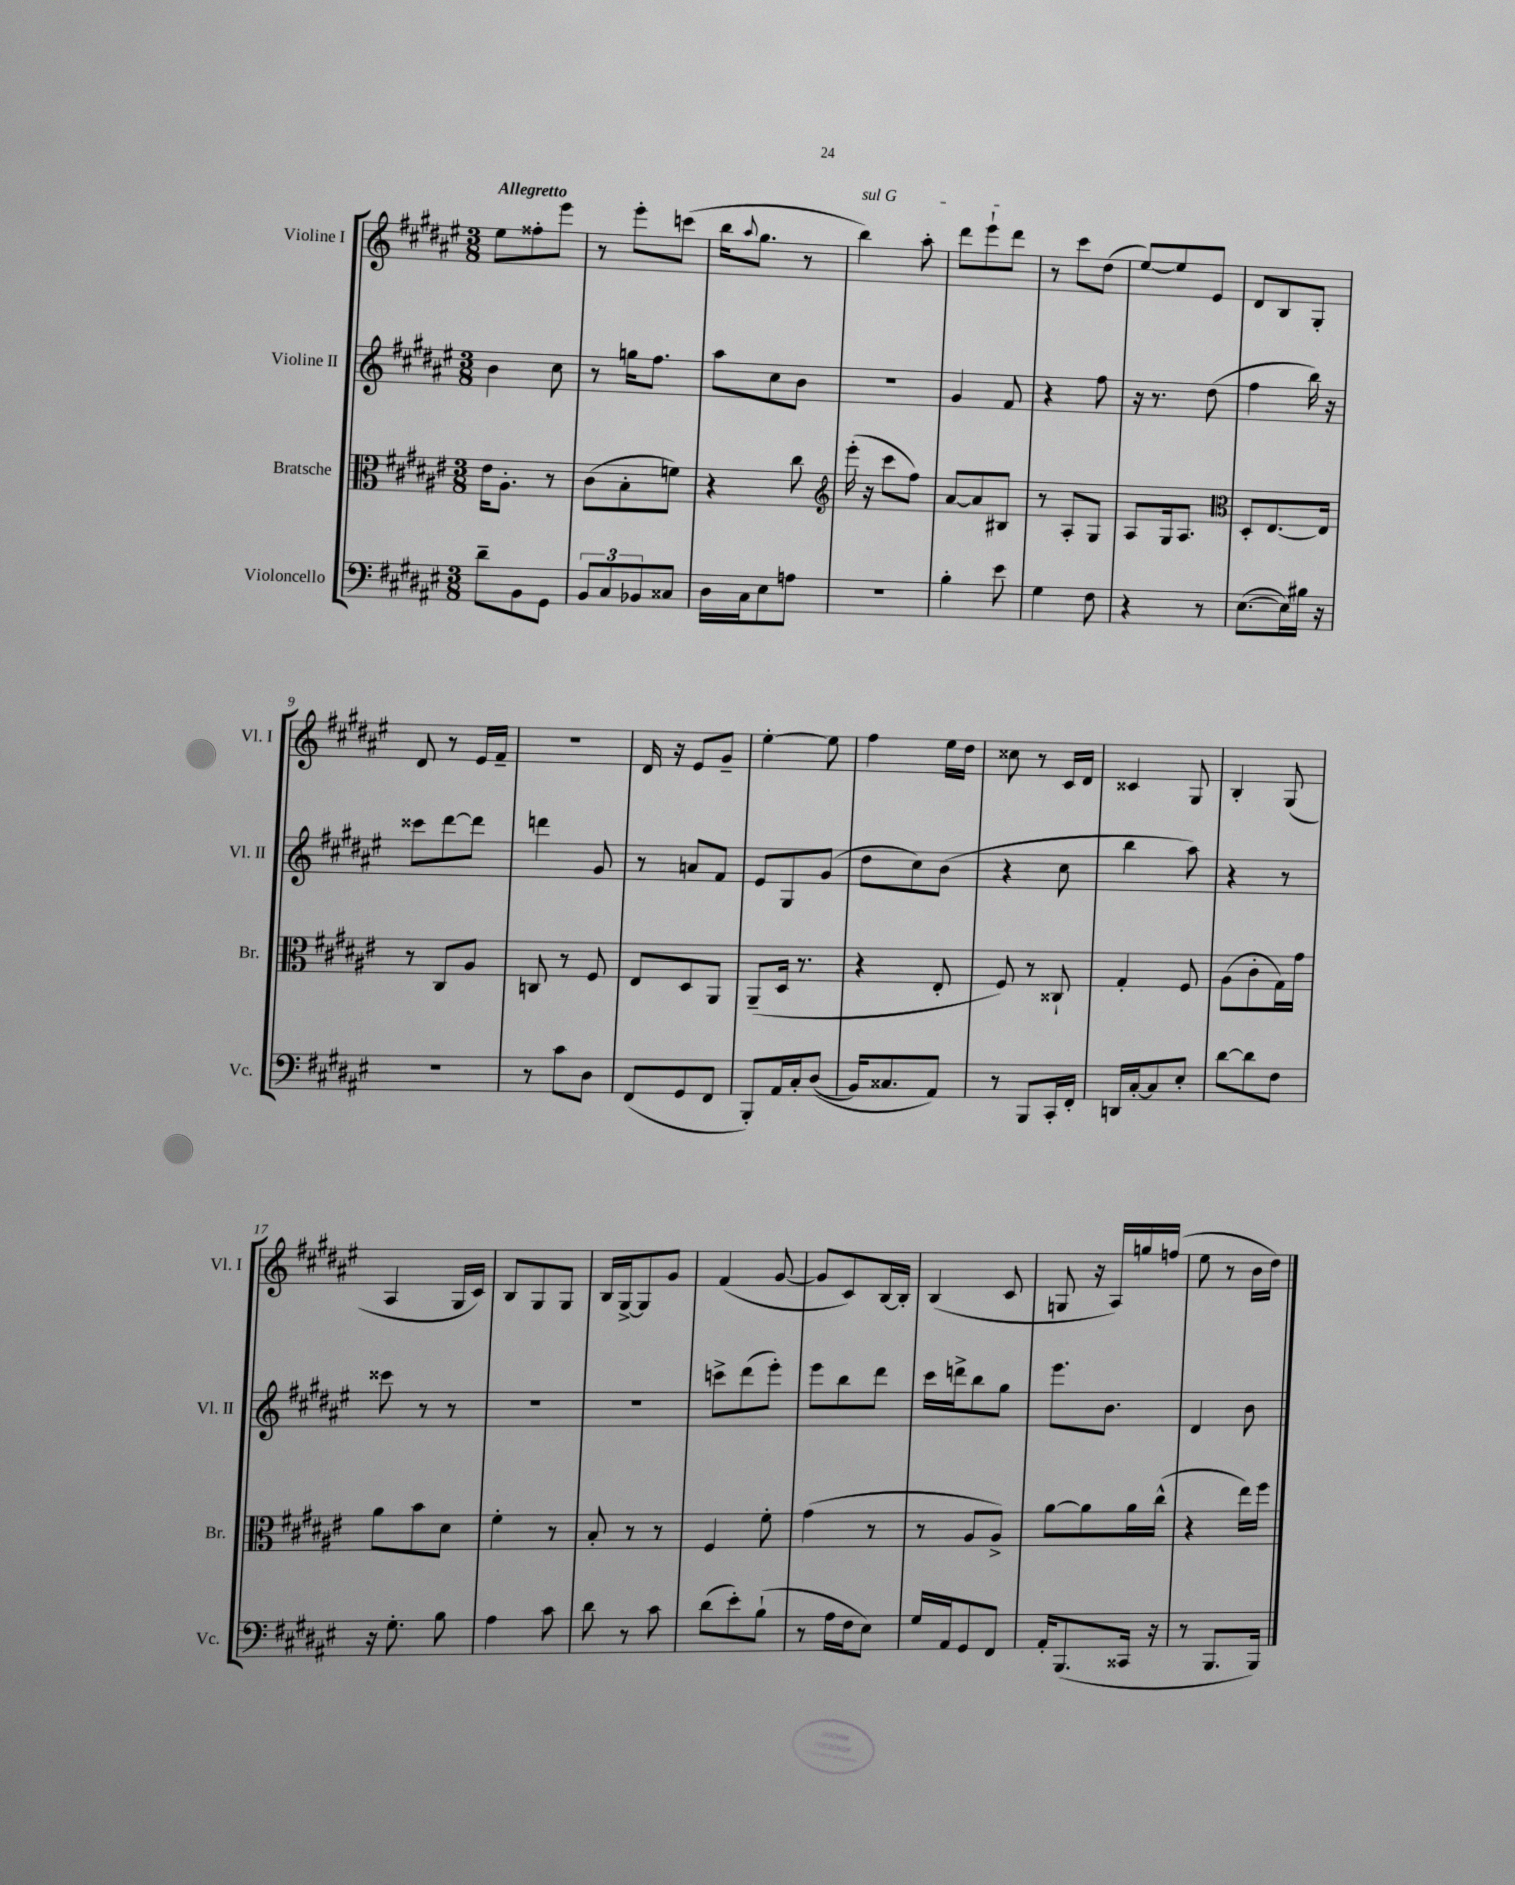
<<
\new StaffGroup <<
\new Staff = "s0" \with { instrumentName = "Violine I" shortInstrumentName = "Vl. I" } {
    \clef treble \key fis \major \numericTimeSignature \time 3/8 \tempo "Allegretto"
    eis''8 fisis''8-. eis'''8 |
    r8 eis'''8-. c'''8( |
    b''16 \appoggiatura { ais''8 } gis''8. r8 |
    \once \override TextSpanner.bound-details.left.text = \markup { \italic "sul G" } b''4\startTextSpan) ais''8-. |
    dis'''8 eis'''8-! dis'''8\stopTextSpan |
    r8 cis'''8 dis''8( |
    eis''8~) eis''8 eis'8 |
    dis'8 b8 gis8-. |
    dis'8 r8 eis'16 fis'16-- |
    R4. |
    dis'16 r16 eis'8 gis'8-- |
    eis''4~-. eis''8 |
    fis''4 eis''16 dis''16 |
    cisis''8 r8 cis'16 dis'16 |
    cisis'4 gis8 |
    b4-. gis8( |
    ais4 gis16 cis'16) |
    b8 gis8 gis8 |
    b16 gis16~-> gis8 gis'8 |
    fis'4( gis'8~ |
    gis'8 cis'8) b16~ b16-. |
    b4( cis'8 |
    g8 r16 ais16) g''16 f''16( |
    eis''8 r8 b'16 dis''16) \bar "|." |
}
\new Staff = "s1" \with { instrumentName = "Violine II" shortInstrumentName = "Vl. II" } {
    \clef treble \key fis \major \numericTimeSignature \time 3/8
    b'4 cis''8 |
    r8 g''16 fis''8. |
    ais''8 cis''8 b'8 |
    R4. |
    gis'4 fis'8 |
    r4 fis''8 |
    r16 r8. dis''8( |
    fis''4 b''16) r16 |
    cisis'''8 dis'''8~ dis'''8 |
    d'''4 gis'8 |
    r8 a'8 fis'8 |
    eis'8 gis8 gis'8( |
    dis''8 cis''8) b'8( |
    r4 cis''8 |
    b''4 ais''8) |
    r4 r8 |
    cisis'''8 r8 r8 |
    R4. |
    R4. |
    c'''8-> dis'''8( eis'''8-.) |
    eis'''8 b''8 dis'''8 |
    cis'''16 d'''16-> b''8 gis''8 |
    eis'''8. b'8. |
    dis'4 b'8 \bar "|." |
}
\new Staff = "s2" \with { instrumentName = "Bratsche" shortInstrumentName = "Br." } {
    \clef alto \key fis \major \numericTimeSignature \time 3/8
    eis'16 ais8.-. r8 |
    cis'8( b8-. f'8) |
    r4 cis''8 |
    \clef treble eis'''16-.( r16 cis'''8 fis''8) |
    ais'8~ ais'8 bis8 |
    r8 ais8-. gis8 |
    ais8 gis16 ais8. |
    \clef alto dis8-. eis8.~ eis16 |
    r8 cis8 ais8 |
    c8 r8 fis8 |
    eis8 dis8 ais,8 |
    ais,8--( dis16 r8. |
    r4 eis8-. |
    fis8) r8 cisis8-! |
    gis4-. fis8 |
    ais8( cis'8-. gis16) gis'16 |
    ais'8 b'8 dis'8 |
    fis'4-. r8 |
    b8-. r8 r8 |
    fis4 fis'8-. |
    gis'4( r8 |
    r8 ais8 ais8->) |
    ais'8~ ais'8 ais'16 cis''16-^( |
    r4 eis''16) fis''16 \bar "|." |
}
\new Staff = "s3" \with { instrumentName = "Violoncello" shortInstrumentName = "Vc." } {
    \clef bass \key fis \major \numericTimeSignature \time 3/8
    dis'8-- b,8 gis,8 |
    \tuplet 3/2 { b,8 cis8 bes,8 } cisis8 |
    dis16 cis16 eis8 a8 |
    R4. |
    b4-. eis'8 |
    gis4 fis8 |
    r4 r8 |
    eis8.~( eis16) bis16 r16 |
    R4. |
    r8 cis'8 dis8 |
    fis,8( gis,8 fis,8 |
    b,,8-.) ais,16 cis16-. dis8(\( |
    b,16) cisis8. ais,8\) |
    r8 b,,8 cis,16-. fis,16-. |
    d,16 cis16~-. cis8 eis8-. |
    dis'8~ dis'8 fis8 |
    r16 gis8.-. b8 |
    ais4 cis'8 |
    dis'8 r8 cis'8 |
    dis'8( eis'8-.) b8-!( |
    r8 ais16 fis16 eis8) |
    gis16 ais,16 gis,8 fis,8 |
    ais,16-. b,,8.( cisis,16 r16 |
    r8 b,,8. b,,16) \bar "|." |
}
>>
>>
